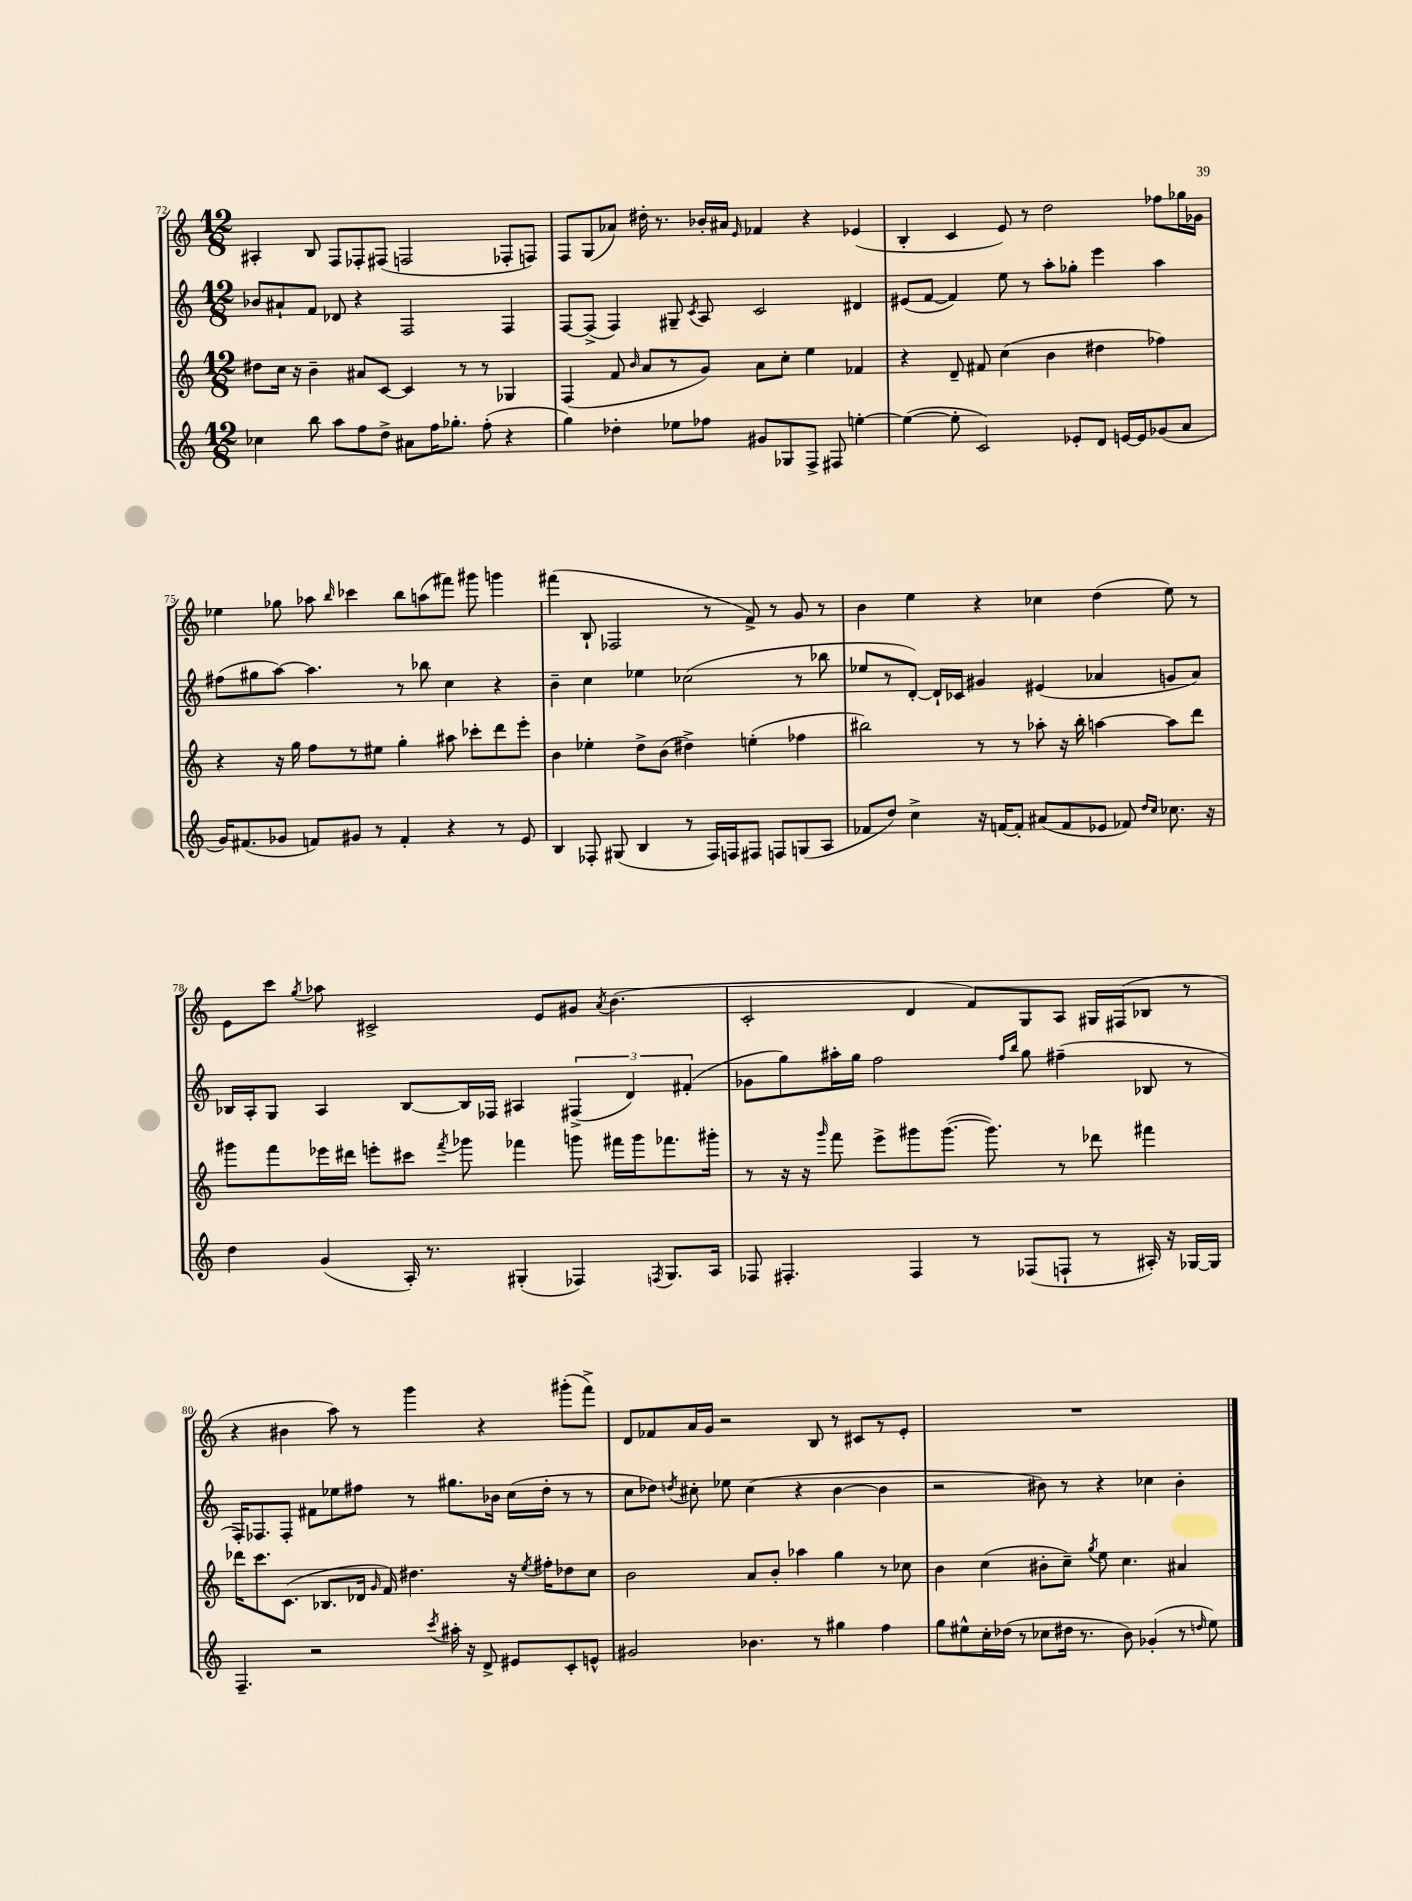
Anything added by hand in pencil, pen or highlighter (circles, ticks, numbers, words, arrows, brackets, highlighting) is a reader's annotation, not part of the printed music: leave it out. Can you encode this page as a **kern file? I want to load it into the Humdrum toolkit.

**kern	**kern	**kern	**kern
*part4	*part3	*part2	*part1
*staff4	*staff3	*staff2	*staff1
*clefG2	*clefG2	*clefG2	*clefG2
*k[]	*k[]	*k[]	*k[]
*M12/8	*M12/8	*M12/8	*M12/8
=72	=72	=72	=72
4cc-X\	8dd#X\L	8b-X/L	4A#X'/
.	16cc\Jk	8a#X`/	.
.	16r	.	.
8bb\	4b~\	8f/J	8B/
8aa\L	.	8d-X/	8F/L
8ff\	8a#X/L	4r	8F-X'/
8dd^\J	[8c/J	.	(8F#X/J
8a#X\L	4c/]	2F/	2Fn/
16ff\K	.	.	.
8.gg-X'\J	.	.	.
.	8r	.	.
(8ff'\	8r	.	.
4r	4G-X/	4F/	8F-X'/L
.	.	.	8Fn/J)
=73	=73	=73	=73
4gg\)	(4F/	[8F/L	8F/L
.	.	(8F^/J]	(8G/
4dd-X'\	8f/	4F/)	8a-X/J)
.	16qqb/	.	.
.	8a/L	.	16dd#X'\
.	.	.	8.r
8ee-X\L	8r	8G#X~/	.
.	.	8qc/	.
8ff-X\J	8g/J)	8A/	16b-X'/LL
.	.	.	16a#X/JJ
.	.	.	16qqe/
8g#X/L	8a\L	2c/	4f-X/
8G-X/	8cc'\J	.	.
8F^/J	4ee\	.	4r
8F#X/	.	.	.
[4een'\	4f-X/	4d#X/	(4e-X/
=74	=74	=74	=74
(4ee\_	4r	(8e#X/L	4B'/
.	.	[8f/J	.
8ee'\]	8d~/	4f/])	4c/
2c/)	8f#X/	.	.
.	(4cc\	8ee\	8e/)
.	.	8r	8r
.	4b\	8aa'\L	2dd\
8e-X'/L	.	8gg-X'\J	.
8d/J	4dd#X\	4eee\	.
[16en/LL	.	.	.
16e/J]	.	.	.
(8g-X/	4ff-X\)	4aa\	8ff-X\L
8a/J	.	.	16gg-X\L
.	.	.	16g-X\JJ
!!LO:LB:g=z
=75	=75	=75	=75
16g/KL)	4r	(8ff#X\L	4ee-X\
(8.f#X/	.	.	.
.	.	8gg#X\	.
8g-X/J	16r	[8aa\J)	8gg-X\
.	16gg\	.	.
8fn/L)	8ff\L	4.aa\]	8aa-X\
.	.	.	16qqbb/
8g#X/J	8r	.	4ccc-X\
8r	8ee#X\J	.	.
4f'/	4gg'\	8r	8bb\L
.	.	8bb-X\	(8aan\
4r	8aa#X\	4cc\	8fff#X\J)
.	8ccc-X'\L	.	8ggg#X\
8r	8ddd\	4r	4gggn\
8e/	8eee'\J	.	.
=76	=76	=76	=76
4B/	4b\	4b~\	(4fff#X\
8F-X'/	4ee-X'\	4cc\	8B`/
(8G#X/	.	.	2F-X/
4B/	8dd^\L	4ee-X\	.
.	(8b\J	.	.
8r	4dd#X^\)	(2cc-X\	.
16F-/LL)	.	.	8r
16Fn/J	.	.	.
8F#X/J	(4een'\	.	8f^/)
8Fn/L	.	.	8r
(8Gn/	4ff-X\	8r	8g/
8A/J	.	8bb-X\	8r
=77	=77	=77	=77
8f-X/L	2bb#X\)	8ee-X/L	4b\
8dd/J)	.	8r	.
4cc^\	.	[8d'/J)	4ee\
.	.	16d`/LL]	.
.	.	16c-X/JJ	.
16r	8r	4g#X/	4r
[16fn/KL	.	.	.
8f'/J]	8r	.	.
(8a#X/L	8aa-X'\	(4e#X/	4cc-X\
8f/	16r	.	.
.	16bb#'\	.	.
8e-X/J	[4aan\	4a-X/	(4dd\
8f-X/)	.	.	.
16qqdd/LL	.	.	.
16qqcc/JJ	.	.	.
8.cc-X\	8aa\L]	8gn/L	8ee\)
.	8ddd\J	8a-/J)	8r
16r	.	.	.
!!LO:LB:g=z
=78	=78	=78	=78
4dd\	8ggg#X\L	16B-X/LL	8e\L
.	.	16A'/J	.
.	8fff\	8G/J	8ccc\J
.	.	.	8qgg/
(4g/	16eee-X\L	4A/	8aa-X\
.	16ddd#X\JJ	.	.
.	8eeen'\L	.	2c#X^/
16A'/)	8ccc#X\J	[8B-/L	.
8.r	.	.	.
.	8qfff/	.	.
.	8ggg-X\	16B-/L]	.
.	.	16F-X/JJ	.
(4G#X'/	4fff-X\	4A#X/	.
.	.	.	8e/L
4F-X/)	8gggn\	(6F#X^/	8g#X/J
.	.	.	8qa/
.	16fff#X\LL	.	(4.b\
.	.	6d/)	.
.	16ggg\J	.	.
8qFn/	.	.	.
8.G#/L	8.fff-X\	.	.
.	.	(6f#X'/	.
16A/Jk	16ggg#X'\Jk	.	.
=79	=79	=79	=79
8F-X/	8r	8g-X\L	2c'/
4.F#X'/	16r	8gg\)	.
.	16r	.	.
.	16qqggg/	.	.
.	8fff\	16aa#X'\L	.
.	.	16gg\JJ	.
.	8eee^\L	2ff\	.
4F#/	8ggg#X\	.	4d/
.	([8.ggg#\J	.	.
8r	.	.	8f/L)
.	8.ggg#\])	.	.
.	.	16qqff/LL	.
.	.	16qqbb/JJ	.
(8F-X/L	.	8gg\	8G/
8Fn`/J	8r	(4ff#X~\	8A/J
8r	8ddd-X\	.	16G#X/LL
.	.	.	(16F#X/J
16A#X'/)	4fff#X\	8B-X/	8B-X/J
16r	.	.	.
[16G-X/LL	.	8r	8r
16G-/JJ]	.	.	.
!!LO:LB:g=z
=80	=80	=80	=80
4.F~/	16ddd-X\KL	16F'/KL)	4r
.	8.ccc\	8.F-X/	.
.	(8.c\J	8F-'/J	4b#X\
2r	.	8f#X\L	.
.	8.B-X/L	.	.
.	.	8ee-X\	8aa\)
.	16d-X/Jk	8ff#X\J	8r
.	16qqg/	.	.
.	16f/)	.	.
.	4.dd#X\	8r	4ggg\
8qccc/	.	.	.
16aa#X'\	.	8.gg#X\L	.
16r	.	.	.
8d^/	.	.	4r
.	.	16b-X\Jk	.
8e#X/L	16r	(16cc\LL	.
.	8qee/	.	.
.	16ff#X'\KL	16dd'\JJ	.
8c'/	8dd-X\	8r	(8ggg#X'\L
8en^^/J	8cc\J	8r	8fff^\J)
=81	=81	=81	=81
2g#X/	2b\	8cc\L	8d/L
.	.	8dd-X\J)	8f-X/
.	.	8qddn/	.
.	.	8cc#X'\	16a/L
.	.	.	16g/JJ
.	.	8ee-X\	2r
4.b-X\	8a/L	(4cc#\	.
.	8b'/J	.	.
.	4aa-X\	4r	.
8r	.	.	8B/
4gg#X\	4gg\	[4b\	8r
.	.	.	8c#X/L
4ff\	8r	4b\]	8r
.	8cc-X\	.	8e'/J
=82	=82	=82	=82
8gg\L	4b\	2r	1.r
8ee#X^^\	.	.	.
16cc'\L	(4cc\	.	.
(16dd-X\JJ	.	.	.
8r	.	.	.
8cc-X\L	8b#X'\L	8b#X\)	.
16dd#X\Jk	8cc~\J)	8r	.
8.r	.	.	.
.	8qgg/	.	.
.	8ee\	4r	.
8b\)	4.cc\	.	.
(4g-X'/	.	4cc-X\	.
8r	4a#X/	4b#'\	.
16qqddn/	.	.	.
8ee#\)	.	.	.
==	==	==	==
*-	*-	*-	*-
